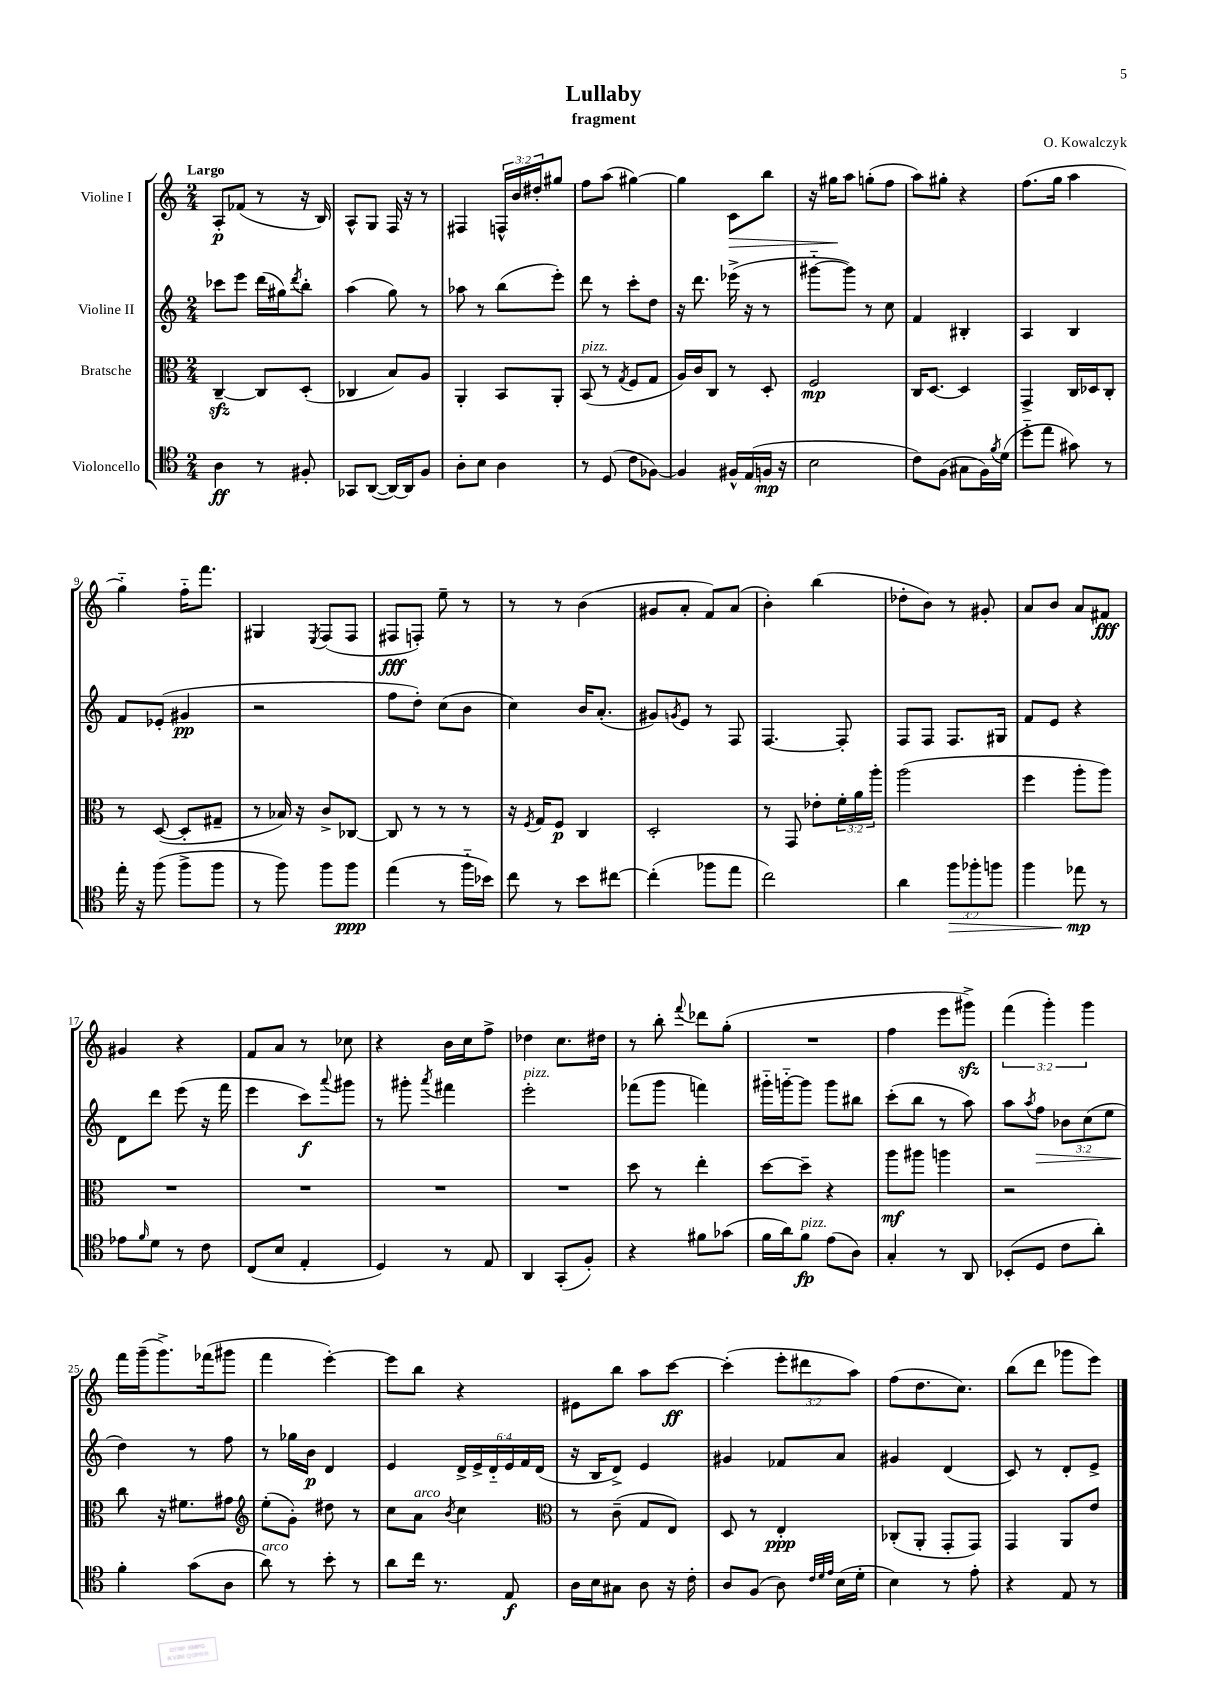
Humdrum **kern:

**kern	**kern	**kern	**kern
*staff4	*staff3	*staff2	*staff1
*clefC4	*clefC3	*clefG2	*clefG2
*k[]	*k[]	*k[]	*k[]
*M2/4	*M2/4	*M2/4	*M2/4
4A\	[4C~/	8ccc-\L	8A'/L
.	.	8eee\J	(8f-/J
8r	8C/]L	(16ddd\LL	8r
.	.	16gg#\J)	.
.	.	8qddd/	.
8F#'/	(8D'/J	8bb'\J	16r
.	.	.	16B/)
=	=	=	=
8GG-/L	4C-/	(4aa\	8A^^/L
([8AA/J	.	.	8G/J
16AA/_LL)	8B/L)	8gg\)	16F/
16AA/]J	.	.	16r
8F/J	8A/J	8r	8r
=	=	=	=
8A'\L	4AA'/	8aa-\	4F#/
8B\J	.	8r	.
4A\	8BB/L	(8bb\L	24F^^/LL
.	.	.	24b/
.	.	.	24dd#'/J
.	8AA'/J	8eee'\J)	8gg#/J
=	=	=	=
8r	(8BB/	8ddd\	8ff\L
(8D/	8r	8r	(8aa\J
.	8qG/	.	.
8c\L	8F/L	8ccc'\L	[4gg#\)
[8F-\J)	8G/J	8dd\J	.
=	=	=	=
4F-/]	16A/LL)	16r	4gg#\]
.	16c/J	8.ddd\	.
.	8C/J	.	.
16F#^^/LL	8r	(16eee-^\	8c\L
(16E/	.	16r	.
16F/JJ	8D'/	8r	8bb\J
16r	.	.	.
=	=	=	=
2B\	2F/	[8ggg#'~\L	16r
.	.	.	16gg#\LK
.	.	8ggg#\]J)	8aa\J
.	.	8r	(8gg'\L
.	.	8cc\	8ff\J
=	=	=	=
8c\L)	16C/LK	4f/	8aa\L)
.	[8.D/J	.	.
(8F\J	.	.	8gg#'\J
8G#\L	4D/]	4B#'/	4r
16F\L)	.	.	.
8qf/	.	.	.
(16d\JJ	.	.	.
=	=	=	=
8dd'~\L	4GG^/	4A/	(8.ff\L
8ee\J	.	.	.
.	.	.	16gg\Jk
8g#\)	16C/LL	4B/	4aa\
.	16D-/J	.	.
8r	8C'/J	.	.
=	=	=	=
16ee'\	8r	8f/L	4gg'~\)
16r	.	.	.
(8ff\	([8D/	(8e-'/J	.
8ff^\L	8D'/]L	4g#/	16ff'~\LK
.	.	.	8.fff\J
8ff\J	8G#~/J	.	.
=	=	=	=
8r	8r	2r	4G#/
8ff\)	16B-/)	.	.
.	16r	.	.
.	.	.	8qE/
8ff\L	8c^/L	.	(8F/L
8ff\J	[8C-/J	.	8F/J
=	=	=	=
(4ee\	8C-/]	8ff\L	8F#/L
.	8r	8dd'\J)	8F'/J)
8r	8r	(8cc\L	8ee~\
16ff'~\LL	8r	8b\J	8r
16b-\JJ)	.	.	.
=	=	=	=
8cc\	16r	4cc\)	8r
.	8qF/	.	.
.	16G/LK	.	.
8r	8F/J	.	8r
8b\L	4C/	16b/LK	(4b\
.	.	(8.a'/J	.
[8cc#\J	.	.	.
=	=	=	=
(4cc#'\]	2D'/	8g#/L)	8g#/L
.	.	8qg/	.
.	.	8e/J	8a'/J
8ff-\L	.	8r	8f/L)
8ee\J	.	8F/	(8a/J
=	=	=	=
2cc\)	8r	[4.F/	4b'\)
.	8GG/	.	.
.	8e-'\L	.	(4bb\
.	24f'\L	8F'/]	.
.	24a\	.	.
.	24aa'\JJ	.	.
=	=	=	=
4a\	(2aa\	8F/L	8dd-'\L
.	.	8F/J	8b\J)
12ff\L	.	8.F/L	8r
12ff-'\	.	.	.
.	.	.	8g#'/
12ff\J	.	.	.
.	.	16G#/Jk	.
=	=	=	=
4ff\	4ff\	8f/L	8a/L
.	.	8e/J	8b/J
8ee-\	8aa'\L	4r	8a/L
8r	8aa\J)	.	8f#/J
=	=	=	=
8e-\L	2r	8d\L	4g#/
16qqf/	.	.	.
8d\J	.	8ddd\J	.
8r	.	(8eee\	4r
8c\	.	16r	.
.	.	16fff\	.
=	=	=	=
(8C/L	2r	4eee\	8f/L
8B/J	.	.	8a/J
4E'/	.	8ccc\L)	8r
.	.	8qqaaa/	.
.	.	8ggg#\J	8cc-\
=	=	=	=
4D/)	2r	8r	4r
.	.	8ggg#'\	.
.	.	8qaaa/	.
8r	.	4fff#\	16b\LL
.	.	.	16cc\J
8E/	.	.	8ff^\J
=	=	=	=
4AA/	2r	2eee'\	4dd-\
(8GG'/L	.	.	8.cc\L
8F'/J)	.	.	.
.	.	.	16dd#\Jk
=	=	=	=
4r	8dd\	(8fff-\L	8r
.	8r	8ggg\J	8bb'\
.	.	.	8qqfff/
8f#\L	4ee'\	4fff\)	8ddd-\L
(8g-\J	.	.	(8gg'\J
=	=	=	=
16f\LL	[8dd\L	16ggg#'~\LL	2r
16a\J)	.	[16ggg'~\J	.
8f\J	8dd~\]J	8ggg\]J	.
(8e\L	4r	8ggg\L	.
8A\J)	.	8bb#\J	.
=	=	=	=
4G'/	8aa\L	(8ccc'\L	4ff\
.	8aa#\J	8bb\J	.
8r	4aa\	8r	8eee\L
8AA/	.	8aa\)	8ggg#^\J)
=	=	=	=
(8BB-'/L	2r	8aa\L	(6fff\
.	.	8qaa/	.
8D/J	.	8ff\J	.
.	.	.	6ggg'\)
8c\L	.	12b-\L	.
.	.	(12cc\	6ggg\
8a'\J)	.	.	.
.	.	12ee\J	.
=	=	=	=
4f'\	8cc\	4dd\)	16fff\LL
.	.	.	(16ggg~\J
.	16r	.	8.ggg^\)
.	8.f#\L	.	.
(8g\L	.	8r	.
.	.	.	(16fff-\k
8A\J	8g#\J	8ff\	8ggg#\J
=	=	=	=
*	*clefG2	*	*
8a\)	(8ee'\L	8r	4fff\
8r	8g'\J)	16gg-\LL	.
.	.	16b\JJ	.
8b'\	8dd#\	4d/	[4eee'\)
8r	8r	.	.
=	=	=	=
8a\L	8cc\L	4e/	8eee\]L
16cc\Jk	8a\J	.	8bb\J
8.r	.	.	.
.	8qb/	.	.
.	4cc\	24d^/LL	4r
.	.	24e^/	.
.	.	24d'~/	.
8E/	.	24e/	.
.	.	24f/	.
.	.	(24d/JJ	.
=	=	=	=
*	*clefC3	*	*
16A\LL	8r	16r	8e#\L
16B\J	.	16B/LK	.
8G#\J	(8c~\	8d^/J)	8bb\J
8A\	8G/L	4e/	8aa\L
16r	8E/J)	.	[8ccc\J
16c'\	.	.	.
=	=	=	=
8A/L	8D/	4g#/	(4ccc'\]
(8F/J	8r	.	.
8A\)	4E'/	8f-/L	12eee'\L
.	.	.	12ddd#\
32qqc/LLL	.	.	.
32qqd/	.	.	.
32qqe/JJJ	.	.	.
(16B\LL	.	8a/J	.
.	.	.	12aa\J)
16d'\JJ	.	.	.
=	=	=	=
4B\)	(8C-'/L	4g#/	(8ff\L
.	8AA'/J	.	8.dd\
8r	8GG'/L	(4d/	.
.	.	.	8.cc\J)
8e'\	8GG/J)	.	.
=	=	=	=
4r	4GG/	8c/)	(8bb\L
.	.	8r	8ddd\J
8E/	8AA/L	8d'/L	8ggg-\L
8r	8e/J	8e^/J	8eee\J)
==	==	==	==
*-	*-	*-	*-
